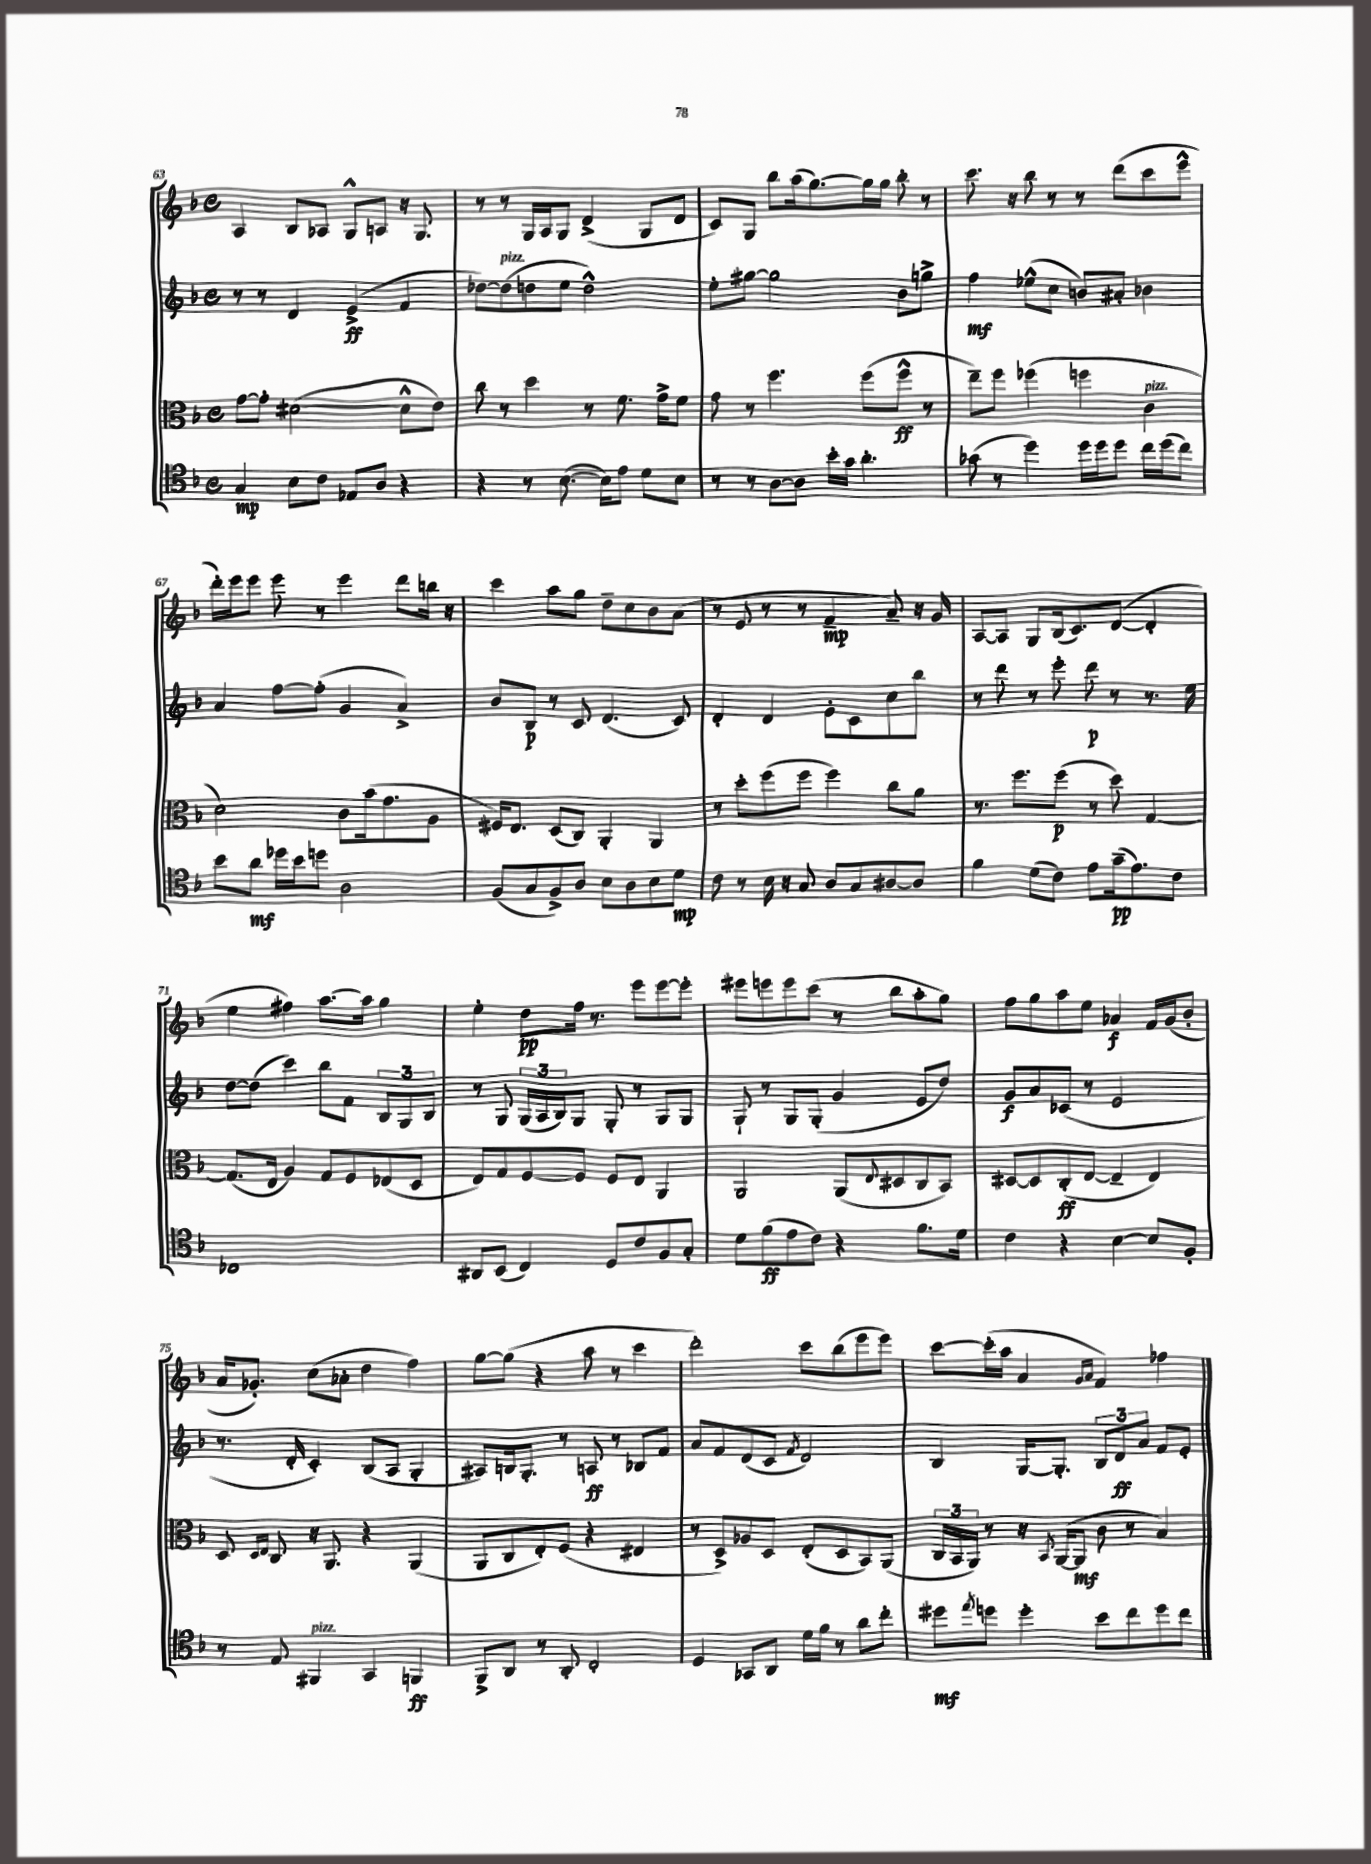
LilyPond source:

<<
\new StaffGroup <<
\new Staff = "s0" {
    \clef treble \key f \major \defaultTimeSignature \time 4/4
    a4 bes8 aes8 g8-^ a8 r16 g8. |
    r8 r8 g16 a16 g8 d'4->( g8 d'8 |
    c'8) g8 bes''8 a''16( g''8.~) g''16 g''16 bes''8-. r8 |
    c'''8. r16 bes''8 r8 r8 d'''8( c'''8 e'''8-^ |
    d'''16-.) e'''16 e'''8 e'''8 r8 e'''4 d'''8 b''16 r16 |
    c'''4 a''8 g''8 d''8-- c''8 bes'8 a'8( |
    r8 e'8 r8 r8 f'4--\mp a'8--) r16 g'16 |
    a8~ a8 g8 bes16( c'8.) d'8~( d'4-. |
    e''4 fis''4) a''8.~ a''16 g''4 |
    e''4-. d''8\pp f''16 r8. e'''8 e'''8~ e'''8-. |
    eis'''8 e'''8 e'''8 c'''8( r8 bes''8 a''8-. g''8) |
    f''8 g''8 a''8 e''8 aes'4\f f'16 g'16( bes'8-. |
    a'16 ges'8.-.) c''8( aes'8-. d''4 f''4) |
    g''8~ g''8( r4 a''8 r8 c'''4 |
    d'''2-.) c'''8 bes''8( e'''8 e'''8) |
    c'''8~ c'''16-.( a''16 a'4 \grace { g'16 a'16 } f'4) fes''4 \bar "|." |
}
\new Staff = "s1" {
    \clef treble \key f \major \defaultTimeSignature \time 4/4
    r8 r8 d'4 e'4->\ff( f'4 |
    des''8~) des''8^\markup { \italic "pizz." }( d''8 e''8 d''2-^) |
    e''8-. gis''8~ gis''2 bes'8 g''8-> |
    f''4\mf ees''8-^( c''8 b'8) ais'8-. bes'4 |
    a'4 f''8~ f''8-.( g'4 a'4->) |
    bes'8 bes8\p r8 c'8 d'4.( c'8) |
    d'4-. d'4 e'8-. c'8 c''8 bes''8 |
    r8 d'''8 r8 e'''8-. d'''8\p r8 r8. e''16 |
    d''8~ d''8( c'''4) bes''8 f'8 \tuplet 3/2 { bes8 g8 bes8 } |
    r8 g8 \tuplet 3/2 { g16( a16 bes16) } g8 g8-. r8 g8 g8 |
    g8-! r8 g8 g8-.( g'4 e'8 d''8) |
    g'8\f a'8 ces'8( r8 e'2 |
    r8. d'16-. c'4-.) bes8( a8 g4-. |
    ais8) b16 g8.-. r8 a8\ff r8 bes8 f'8 |
    a'8 f'8 d'8( c'8 \acciaccatura { f'8 } d'2) |
    bes4 g16~ g8.-. \tuplet 3/2 { bes8 d'8\ff a'8 } f'8 e'8-. \bar "|." |
}
\new Staff = "s2" {
    \clef alto \key f \major \defaultTimeSignature \time 4/4
    g'8~ g'8-. dis'2~( dis'8-^ e'8) |
    c''8 r8 d''4 r8 f'8. g'16-> f'8 |
    g'8 r8 f''4. f''8( f''8-^\ff r8 |
    e''8--) f''8 fes''4( f''4 c'4^\markup { \italic "pizz." } |
    d'2) c'8 bes'16( g'8. a8 |
    fis16) e8. d8( c8) a,4-. a,4 |
    r8 d''8-. f''8( f''8 f''4) c''8 a'8 |
    r8. f''8. f''8\p( r8 d''8) g4~ |
    g8.( e16 a4) g8 f8 ees8( d8 |
    e8) g8 f8~ f8 f8 e8 a,4 |
    a,2 a,8( \appoggiatura { e8 } dis8 c8 bes,8) |
    dis8~ dis8 c8-.\ff( e8~ e4-- e4) |
    d8 \grace { d16 e16 } c8 r16 a,8. r4 a,4( |
    a,8 c8 e8-.) f8( r4 eis4 |
    r8 d8->) aes8 d8 e8-.( d8 bes,8) a,8( |
    \tuplet 3/2 { c16 bes,16 a,16) } r8 r16 \acciaccatura { bes,8 } a,16~( a,8\mf c'8 r8 bes4) \bar "|." |
}
\new Staff = "s3" {
    \clef tenor \key f \major \defaultTimeSignature \time 4/4
    g4\mp bes8 c'8 ees8 a8 r4 |
    r4 r8 bes8.~( bes16) e'8 d'8 bes8 |
    r8 r8 a8~ a8 bes'16-. g'16 a'4.-. |
    ges'8( r8 d''4) d''16 d''16 d''8 c''16 d''16( c''8) |
    bes'8 a'8\mf des''16 bes'16 d''8 a2 |
    f8( g8 f8->) a8 bes8 a8 bes8 d'8\mp |
    c'8 r8 bes16 r16 g8 a8 g8 ais8~ ais8 |
    f'4 d'8( c'8) e'8 g'16--\pp( e'8.) c'8 |
    ces1 |
    ais,8 bes,8( c4) d8 c'8 f8 g8-. |
    d'8 f'8\ff( e'8 c'8) r4 f'8. d'16 |
    c'4 r4 bes4~ bes8 f8-. |
    r8 e8 fis,4^\markup { \italic "pizz." } g,4 f,4\ff |
    f,8-> a,8 r8 a,8-. c2-. |
    d4 ges,8 a,8 d'16 f'16 r8 a'8 c''8-. |
    dis''8\mf \acciaccatura { e''8 } d''8 d''4-. bes'8 c''8 d''8 c''8 \bar "|." |
}
>>
>>
\layout { \context { \Score currentBarNumber = #63 } }
